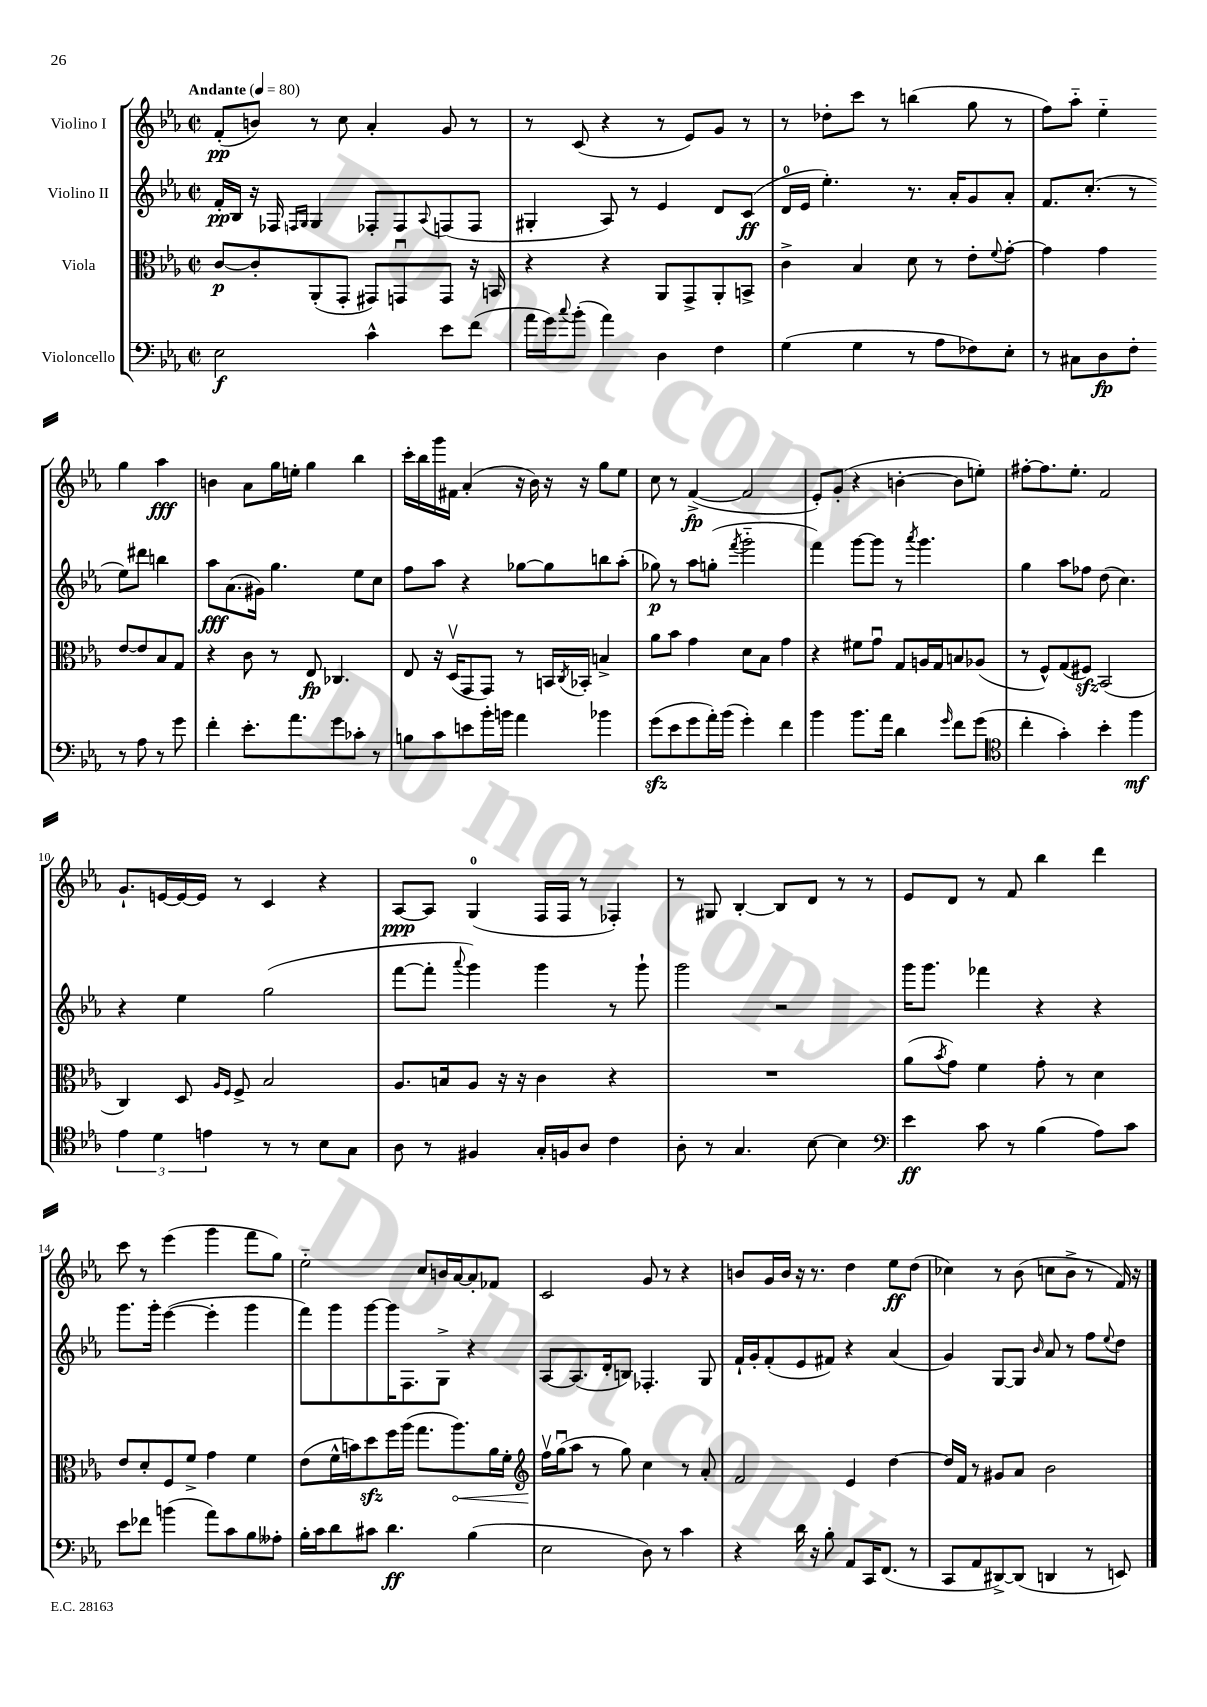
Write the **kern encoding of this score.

**kern	**kern	**kern	**kern
*staff4	*staff3	*staff2	*staff1
*clefF4	*clefC3	*clefG2	*clefG2
*k[b-e-a-]	*k[b-e-a-]	*k[b-e-a-]	*k[b-e-a-]
*M2/2	*M2/2	*M2/2	*M2/2
*met(c|)	*met(c|)	*met(c|)	*met(c|)
*MM80	*MM80	*MM80	*MM80
2E-	[8c	16f'	(8f'
.	.	16B-	.
.	8c']	16r	8b)
.	.	16F-	.
.	.	16qqF	.
.	.	16qqG	.
.	(8AA-'	4G	8r
.	8GG'	.	8cc
4c^^	8GG#)	8F-'	4a-'
.	8GGu	8F-	.
.	.	8qqA-	.
8e-	8GG	(8F	8g
(8f	16r	8F	8r
.	16BB	.	.
=	=	=	=
16a-	4r	4G#'	8r
16g)	.	.	.
8qqcc	.	.	.
(8b-'	.	.	(8c
4a-)	4r	8A-)	4r
.	.	8r	.
4D	8AA-	4e-	8r
.	8GG^	.	8e-)
4F	8AA-'	8d	8g
.	8BB^	(8c	8r
=	=	=	=
(4G	4c^	16d	8r
.	.	16e-	.
.	.	4.ee-')	8dd-'
4G	4B-	.	8ccc
.	.	.	8r
8r	8d	8.r	(4bb
8A-	8r	.	.
.	.	16a-'	.
8F-)	8e-'	8g	8gg
.	8qqf	.	.
8E-'	[8g'	8a-'	8r
=	=	=	=
8r	4g]	8.f	8ff)
8C#	.	.	8aa-'~
.	.	(8.cc'	.
8D	4g	.	4ee-'~
8F'	.	8r	.
8r	[8e-	8ee-)	4gg
8A-	8e-]	8ddd#	.
8r	8B-	4bb	4aa-
8g	8G	.	.
=	=	=	=
4f'	4r	8aa-	4b
.	.	(8.a-	.
8.e-'	8c	.	8a-
.	.	16g#)	.
.	8r	4.gg	16gg
8.a-	.	.	16ee'
.	8E-	.	4gg
8g	4.C-	.	.
8c-'	.	8ee-	4bb-
8r	.	8cc	.
=	=	=	=
8B	8E-	8ff	16ccc'
.	.	.	16bb-
8c	16r	8aa-	16ggg
.	(16Dv	.	16f#
8e	8GG	4r	(4a-'
16b-'	8GG)	.	.
16b	.	.	.
4a-	8r	[8gg-	16r
.	.	.	16b-)
.	16BB	8gg-]	16r
.	8qC	.	.
.	16BB-'	.	16r
4b-	4B^	8bb	8gg
.	.	(8aa-'	8ee-
=	=	=	=
(8g	8a-	8gg-)	8cc
8e-	8b-	8r	8r
8g	4g	8aa-	([4f^
16a-')	.	(8gg'	.
(16b-	.	.	.
.	.	8qfff	.
4g')	8d	2ggg'~	2f]
.	8B-	.	.
4f	4g	.	.
=	=	=	=
4b-	4r	4fff)	8e-')
.	.	.	(8g'
8.b-	8f#	[8ggg	4r
.	8gu	8ggg]	.
16a-	.	.	.
4d	8G	8r	[4b'
.	.	8qaaa-	.
.	16A	4.ggg	.
.	16G	.	.
16qqg	.	.	.
8f	8B	.	8b]
(8g	(8A-	.	8ee')
=	=	=	=
*clefC4	*	*	*
4cc'	8r	4gg	[8ff#'
.	8F^^)	.	8.ff#]
4g')	(8G	8aa-	.
.	.	.	8.ee-'
.	8F#)	8ff-	.
4b-'	(2BB-	(8dd	2f
.	.	4.cc)	.
4ff	.	.	.
=	=	=	=
6e-	4C)	4r	8.g`
6d	.	.	.
.	.	.	[16e
.	8D	4ee-	16e_
.	.	.	16e]
6e	.	.	.
.	16qqA-	.	.
.	16qqF	.	.
.	8F^	.	8r
8r	2B-	(2gg	4c
8r	.	.	.
8B-	.	.	4r
8G	.	.	.
=	=	=	=
8A-	8.A-	[8fff	[8A-
8r	.	8fff']	8A-]
.	16B	.	.
.	.	8qqaaa-	.
4F#	8A-	4ggg)	(4G
.	16r	.	.
.	16r	.	.
16G'	4c	4ggg	16F
16F	.	.	16F
8A-	.	.	8r
4c	4r	8r	4F-')
.	.	8ggg`	.
=	=	=	=
8A-'	1r	2ggg	8r
8r	.	.	8G#
4.G	.	.	[4B-'
.	.	2r	8B-]
[8B-	.	.	8d
4B-]	.	.	8r
.	.	.	8r
=	=	=	=
*clefF4	*	*	*
4e-	(8a-	16ggg	8e-
.	.	8.ggg	.
.	8qb-	.	.
.	8g)	.	8d
8c	4f	4fff-	8r
8r	.	.	8f
(4B-	8g'	4r	4bb-
.	8r	.	.
8A-)	4d	4r	4ddd
8c	.	.	.
=	=	=	=
8e-	8e-	8.ggg	8ccc
8f-	8d'	.	8r
.	.	16ggg'	.
(4b	8F	([4eee-	(4eee-
.	8f^	.	.
8a-)	4g	4eee-']	4ggg
8c	.	.	.
8B-	4f	4ggg	8fff
8A--'	.	.	8gg)
=	=	=	=
16B-'	(8e-	8fff)	2ee-'~
16c	.	.	.
8d	16f^^	8ggg	.
.	16b)	.	.
8c#	8dd	[8ggg	.
4.d	16ff	16ggg]	.
.	(16aa-	8.F	.
.	8.gg	.	8cc
.	.	8G^	16b
.	8.aa-)	.	[16a-
(4B-	.	4r	8a-']
.	16a-	.	8f-
.	16f'	.	.
=	=	=	=
*	*clefG2	*	*
2E-	16ffv	[8A-	2c
.	(16ggu	.	.
.	8aa-	(8.A-]	.
.	8r	.	.
.	.	16d'	.
.	8gg)	8B)	.
8D)	4cc	4.F-'	8g
8r	.	.	8r
4c	8r	.	4r
.	8a-'	8G	.
=	=	=	=
4r	2f	16f`	8b
.	.	16g'	.
.	.	(8f'	16g
.	.	.	16b
16d	.	8e-	16r
16r	.	.	8.r
8B-'	.	8f#)	.
8AA-	4e-	4r	4dd
16CC	.	.	.
(8.FF	.	.	.
.	[4dd	(4a-	8ee-
8r	.	.	(8dd
=	=	=	=
8CC	16dd]	4g)	4cc-)
.	16f	.	.
8AA-	8r	.	.
[8DD#^)	8g#	[8G	8r
(8DD#]	8a-	8G]	(8b-
.	.	16qqb-	.
4DD	2b-	8a-	8cc
.	.	8r	8b-^
8r	.	8ff	8r
.	.	8qqee-	.
8EE)	.	8dd	16f)
.	.	.	16r
==	==	==	==
*-	*-	*-	*-
